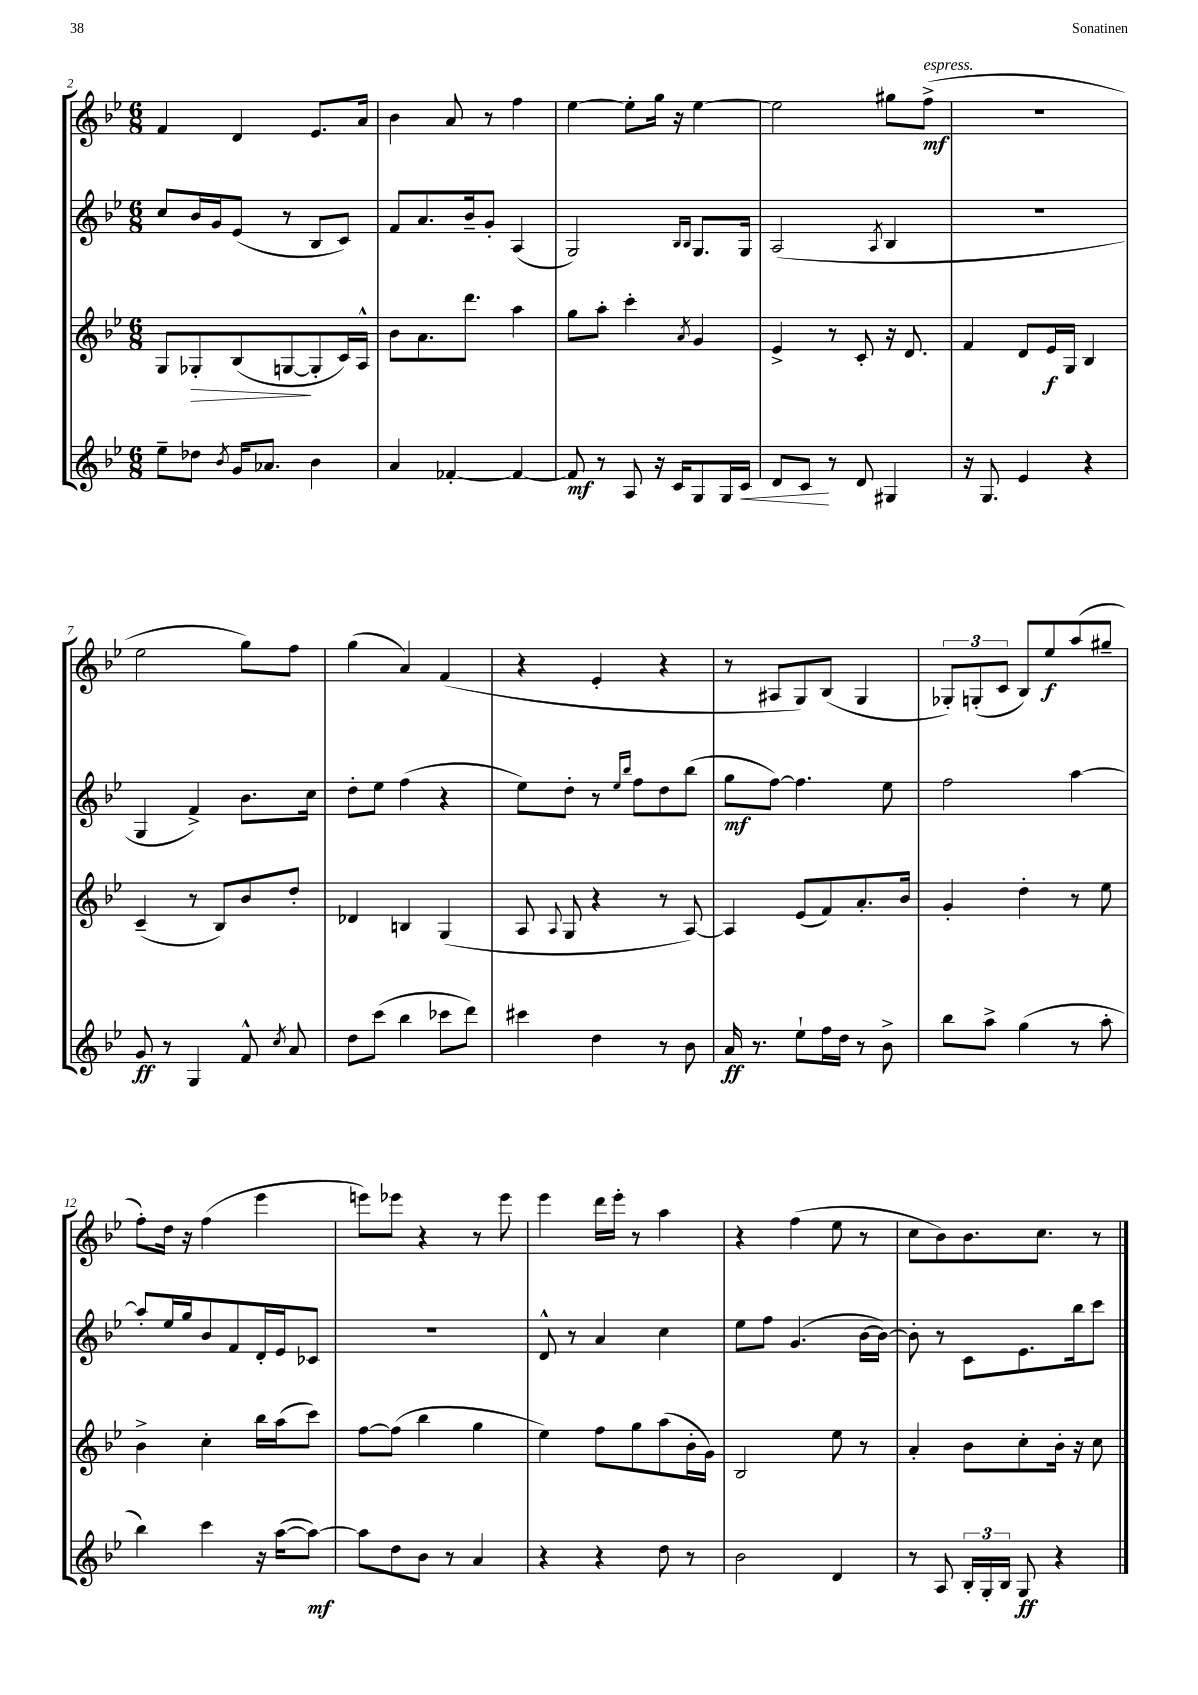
<<
\new StaffGroup <<
\new Staff = "s0" {
    \clef treble \key bes \major \numericTimeSignature \time 6/8
    \autoBeamOff f'4 d'4 ees'8.[ a'16] |
    bes'4 a'8 r8 f''4 |
    ees''4~ ees''8[-. g''16] r16 ees''4~ |
    ees''2 gis''8[ f''8]->\mf^\markup { \italic "espress." }( |
    R2. |
    ees''2 g''8[) f''8] |
    g''4( a'4) f'4( |
    r4 ees'4-. r4 |
    r8 ais8[ g8) bes8]( g4 |
    \tuplet 3/2 { ges8[-.) g8-.( c'8] } bes8[) ees''8\f a''8( gis''8]-- |
    f''8[-.) d''16] r16 f''4( ees'''4 |
    e'''8[) ees'''8] r4 r8 ees'''8 |
    ees'''4 d'''16[ ees'''16]-. r8 a''4 |
    r4 f''4( ees''8 r8 |
    c''8[ bes'8) bes'8. c''8.] r8 \bar "|." |
}
\new Staff = "s1" {
    \clef treble \key bes \major \numericTimeSignature \time 6/8
    \autoBeamOff c''8[ bes'16 g'16 ees'8]( r8 bes8[ c'8]) |
    f'8[ a'8. bes'16-- g'8]-. a4( |
    g2) \grace { bes16[ bes16] } g8.[ g16] |
    a2( \acciaccatura { a8 } bes4 |
    R2. |
    g4 f'4->) bes'8.[ c''16] |
    d''8[-. ees''8] f''4( r4 |
    ees''8[) d''8]-. r8 \grace { ees''16[ bes''16] } f''8[ d''8 bes''8]( |
    g''8[\mf f''8]~) f''4. ees''8 |
    f''2 a''4~ |
    a''8[-. ees''16 g''16 bes'8 f'8 d'16-. ees'16 ces'8] |
    R2. |
    d'8-^ r8 a'4 c''4 |
    ees''8[ f''8] g'4.( bes'16[~ bes'16]~) |
    bes'8-. r8 c'8[ ees'8. bes''16 c'''8] \bar "|." |
}
\new Staff = "s2" {
    \clef treble \key bes \major \numericTimeSignature \time 6/8
    \autoBeamOff g8[ ges8-.\> bes8( g8~\! g8-. c'16) a16]-^ |
    bes'8[ a'8. d'''8.] a''4 |
    g''8[ a''8]-. c'''4-. \acciaccatura { a'8 } g'4 |
    ees'4-> r8 c'8-. r16 d'8. |
    f'4 d'8[ ees'16\f g16] bes4 |
    c'4--( r8 bes8[) bes'8 d''8]-. |
    des'4 b4 g4( |
    a8 \appoggiatura { a8 } g8 r4 r8 a8~) |
    a4 ees'8[( f'8) a'8.-. bes'16] |
    g'4-. d''4-. r8 ees''8 |
    bes'4-> c''4-. bes''16[ a''16( c'''8]) |
    f''8[~ f''8]( bes''4 g''4 |
    ees''4) f''8[ g''8 a''8( bes'16-. g'16]) |
    bes2 ees''8 r8 |
    a'4-. bes'8[ c''8-. bes'16]-. r16 c''8 \bar "|." |
}
\new Staff = "s3" {
    \clef treble \key bes \major \numericTimeSignature \time 6/8
    \autoBeamOff ees''8[-- des''8] \acciaccatura { bes'8 } g'16[ aes'8.] bes'4 |
    a'4 fes'4~-. fes'4~ |
    fes'8\mf r8 a8 r16 c'16[ g8 g16 c'16]\< |
    d'8[ c'8]\! r8 d'8 gis4 |
    r16 g8. ees'4 r4 |
    g'8\ff r8 g4 f'8-^ \acciaccatura { c''8 } a'8 |
    d''8[ c'''8]( bes''4 ces'''8[ d'''8]) |
    cis'''4 d''4 r8 bes'8 |
    a'16\ff r8. ees''8[-! f''16 d''16] r8 bes'8-> |
    bes''8[ a''8]-> g''4( r8 a''8-. |
    bes''4) c'''4 r16 a''16[~( a''8]~\mf) |
    a''8[ d''8 bes'8] r8 a'4 |
    r4 r4 d''8 r8 |
    bes'2 d'4 |
    r8 a8 \tuplet 3/2 { bes16[-. g16-. bes16] } g8\ff r4 \bar "|." |
}
>>
>>
\layout { \context { \Score currentBarNumber = #2 } }
